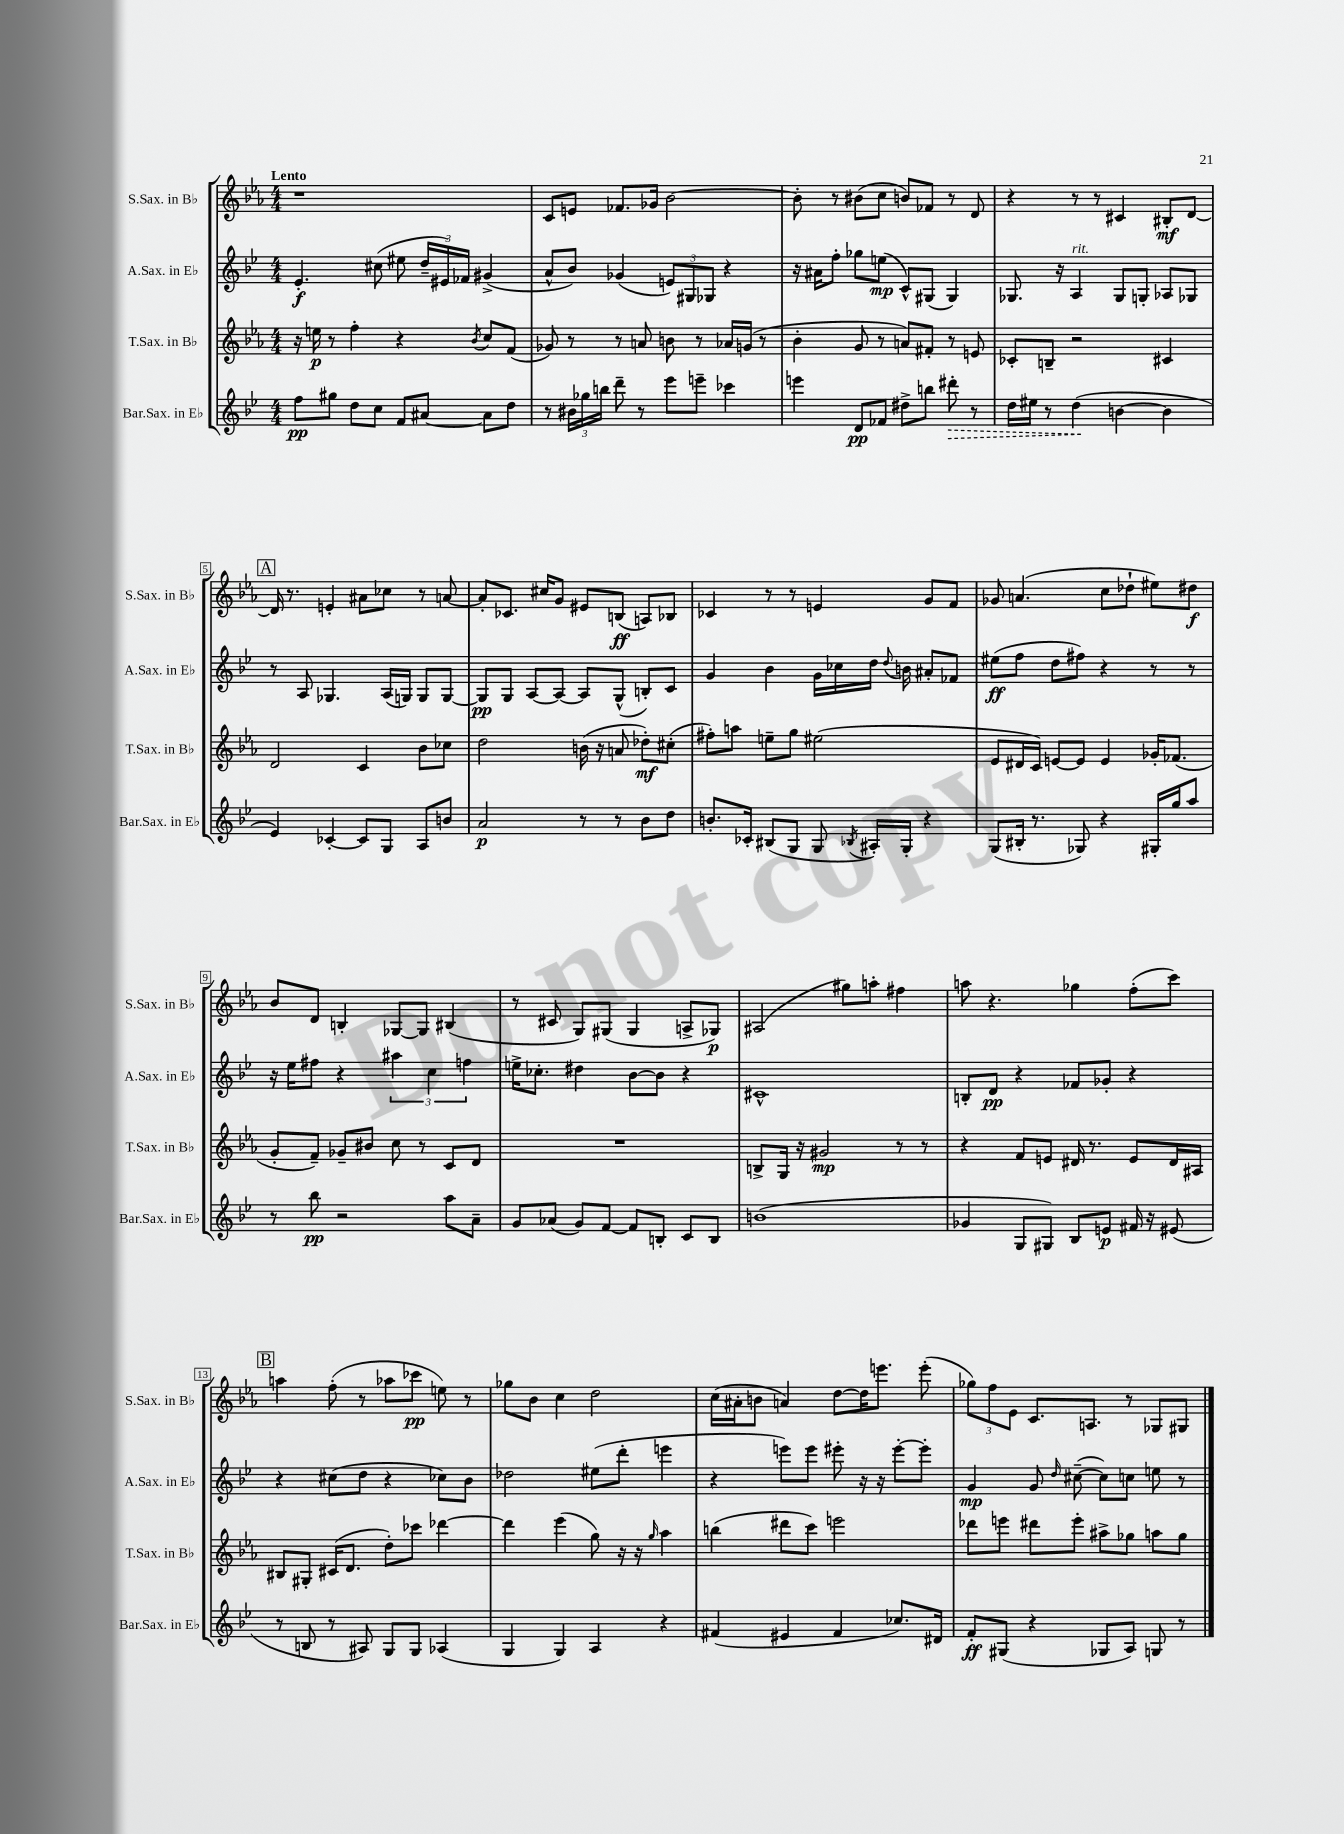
<<
\new StaffGroup <<
\new Staff = "s0" \with { instrumentName = "S.Sax. in Bb" shortInstrumentName = "S.Sax. in Bb" } {
    \clef treble \key ees \major \numericTimeSignature \time 4/4 \tempo "Lento"
    \autoBeamOff r1 |
    c'8[ e'8] fes'8.[ ges'16] bes'2~ |
    bes'8-. r8 bis'8[( c''8] b'8[) fes'8] r8 d'8 |
    r4 r8 r8 cis'4 bis8[-.\mf d'8]~ |
    \mark \markup { \box "A" } d'16 r8. e'4-. ais'8[ ces''8] r8 a'8~ |
    a'8[-. ces'8.] cis''16[ g'8] eis'8[ b8]\ff( a8[) bes8] |
    ces'4 r8 r8 e'4 g'8[ f'8] |
    ges'8 a'4.( c''8[ des''8]-! eis''8[) dis''8]\f |
    bes'8[ d'8] b4-. ges8[~ ges8] bis4( |
    r8 cis'8 g8[) gis8]( gis4 a8[-> ges8]\p) |
    ais2( gis''8[) a''8]-. fis''4 |
    a''8 r4. ges''4 f''8[-.( c'''8]) |
    \mark \markup { \box "B" } a''4 f''8-.( r8 aes''8[ ces'''8]\pp e''8) r8 |
    ges''8[ bes'8] c''4 d''2 |
    c''16[( ais'16-. b'8] a'4) d''8[~ d''16 e'''8.] e'''8-.( |
    \tuplet 3/2 { ges''8[) f''8 ees'8] } c'8.[ a8.] r8 ges8[ gis8] \bar "|." |
}
\new Staff = "s1" \with { instrumentName = "A.Sax. in Eb" shortInstrumentName = "A.Sax. in Eb" } {
    \clef treble \key bes \major \numericTimeSignature \time 4/4
    \autoBeamOff ees'4.-.\f cis''8( eis''8 \tuplet 3/2 { d''16[-- eis'16) fes'16] } gis'4->( |
    a'8[-^ bes'8]) ges'4( \tuplet 3/2 { e'8[) gis8 ges8] } r4 |
    r16 ais'16[ f''8]-. ges''8[ e''8]\mp( c'8[-^) gis8]( gis4) |
    ges8. r16 a4^\markup { \italic "rit." } ges8[ g8]-. aes8[ ges8] |
    \mark \markup { \box "A" } r8 a8 ges4. a16[( g16]) g8[ g8]~ |
    g8[\pp g8] a8[~ a8]~ a8[ g8]-^( b8[-.) c'8] |
    g'4 bes'4 g'16[ ces''16 d''16] \appoggiatura { d''8 } b'16 ais'8[-. fes'8] |
    eis''8[\ff( f''8] d''8[ fis''8]) r4 r8 r8 |
    r16 ees''16[ fis''8] r4 \tuplet 3/2 { ais''4 c''4 f''4 } |
    e''16[-> ces''8.]-. dis''4 bes'8[~ bes'8] r4 |
    cis'1-^ |
    b8[-. d'8]\pp r4 fes'8[ ges'8]-. r4 |
    \mark \markup { \box "B" } r4 cis''8[( d''8] r4 ces''8[) bes'8] |
    des''2 eis''8[( d'''8]-. e'''4 |
    r4 e'''8[) e'''8] eis'''8-. r16 r16 eis'''8[~-. eis'''8]-. |
    g'4\mp g'8 \grace { d''16 } cis''8~--( cis''8[) c''8] e''8 r8 \bar "|." |
}
\new Staff = "s2" \with { instrumentName = "T.Sax. in Bb" shortInstrumentName = "T.Sax. in Bb" } {
    \clef treble \key ees \major \numericTimeSignature \time 4/4
    \autoBeamOff r16 e''16\p r8 f''4-. r4 \acciaccatura { bes'8 } c''8[ f'8]( |
    ges'8) r8 r8 a'8 b'8 r8 aes'16[ g'16]( r8 |
    bes'4-. g'8 r8 a'8[) fis'8]-. r8 e'8 |
    ces'8[-. b8]-- r2 cis'4 |
    \mark \markup { \box "A" } d'2 c'4 bes'8[ ces''8] |
    d''2 b'16( r16 a'8 des''8[-.\mf) cis''8]-.( |
    fis''8[-.) a''8] e''8[-- g''8] eis''2( |
    ees'8[ dis'16 c'16]) e'8[~ e'8] e'4 ges'16[-. fes'8.]( |
    g'8[-. f'8]--) ges'8[-- bis'8] c''8 r8 c'8[ d'8] |
    R1 |
    b8[-> g16] r16 gis'2\mp r8 r8 |
    r4 f'8[ e'8] dis'16 r8. e'8[ dis'16 ais16] |
    \mark \markup { \box "B" } bis8[ gis8]-. cis'16[( d'8.] d''8[-.) ces'''8] des'''4~ |
    des'''4 ees'''4( g''8) r16 r16 \grace { g''16 } aes''4 |
    b''4( dis'''8[ c'''8]) e'''2 |
    des'''8[ e'''8] dis'''8[ e'''8]-. ais''8[-> ges''8] a''8[ ges''8] \bar "|." |
}
\new Staff = "s3" \with { instrumentName = "Bar.Sax. in Eb" shortInstrumentName = "Bar.Sax. in Eb" } {
    \clef treble \key bes \major \numericTimeSignature \time 4/4
    \autoBeamOff f''8[\pp gis''8] d''8[ c''8] f'8[ ais'8]~ ais'8[ d''8] |
    r8 \tuplet 3/2 { bis'16[ ges''16 b''16] } d'''8-- r8 ees'''8[ e'''8]-- ces'''4 |
    e'''4 d'8[\pp fes'8] dis''8[-> b''8] \once \override Hairpin.style = #'dashed-line dis'''8-.\> r8 |
    d''16[ eis''16] r8 d''4\!( b'4~ b'4 |
    \mark \markup { \box "A" } ees'4) ces'4~-. ces'8[ g8] a8[ b'8] |
    a'2\p r8 r8 bes'8[ d''8] |
    b'8.[-. ces'16]-. bis8[( g8] g8 \acciaccatura { bes8 } ais16[-.) g16]-. r4 |
    g8[( bis16]-. r8. ges8) r4 gis16[-. g''16 a''8] |
    r8 bes''8\pp r2 a''8[ a'8]-- |
    g'8[ aes'8]( g'8[) f'8]~ f'8[ b8]-. c'8[ b8] |
    b'1( |
    ges'4 g8[ gis8]) bes8[ e'8]\p fis'16 r16 eis'8( |
    \mark \markup { \box "B" } r8 b8 r8 ais8) g8[ g8] aes4( |
    g4 g4) a4 r4 |
    fis'4( eis'4 fis'4 ces''8.[) dis'16] |
    f'8[-.\ff gis8]( r4 ges8[ a8]) g8 r8 \bar "|." |
}
>>
>>
\layout { \context { \Score \override BarNumber.stencil = #(make-stencil-boxer 0.1 0.3 ly:text-interface::print) } }
